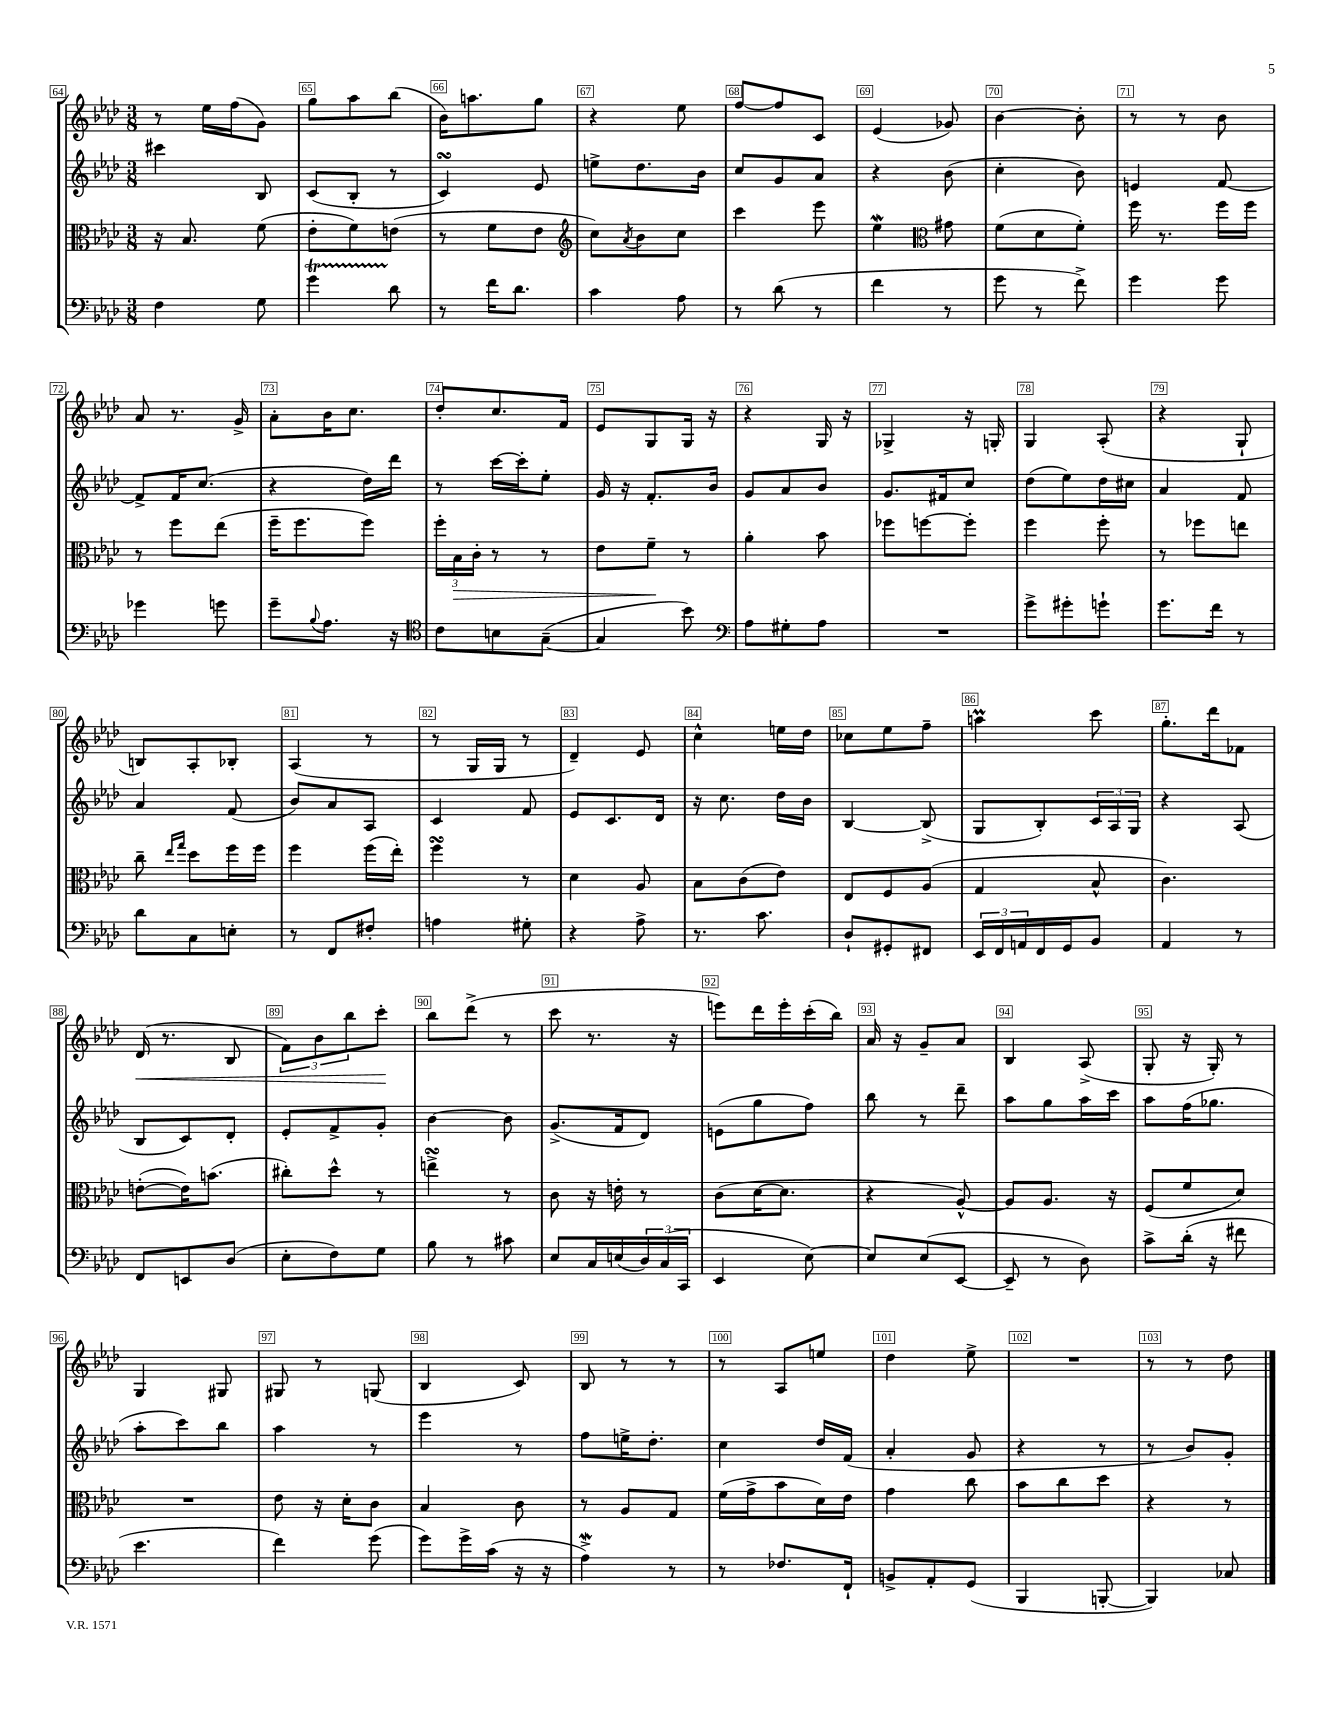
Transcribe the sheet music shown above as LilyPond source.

<<
\new StaffGroup <<
\new Staff = "s0" {
    \clef treble \key aes \major \numericTimeSignature \time 3/8
    r8 ees''16 f''16( g'8) |
    g''8 aes''8 bes''8( |
    bes'16) a''8. g''8 |
    r4 ees''8 |
    f''8~ f''8 c'8 |
    ees'4( ges'8) |
    bes'4~ bes'8-. |
    r8 r8 bes'8 |
    aes'8 r8. g'16-> |
    aes'8-. bes'16 c''8. |
    des''8-. c''8. f'16 |
    ees'8 g8 g16 r16 |
    r4 g16 r16 |
    ges4-> r16 g16-. |
    g4 aes8-.( |
    r4 g8-! |
    b8) aes8-. bes8-. |
    aes4( r8 |
    r8 g16 g16 r8 |
    des'4--) ees'8 |
    c''4-^ e''16 des''16 |
    ces''8 ees''8 f''8-- |
    a''4\prall c'''8 |
    g''8.-. des'''16 fes'8 |
    des'16\<( r8. bes8 |
    \tuplet 3/2 { f'8) bes'8 bes''8 } c'''8-.\! |
    bes''8 des'''8->( r8 |
    c'''8 r8. r16 |
    e'''8) des'''16 e'''16-. c'''16-.( bes''16) |
    aes'16 r16 g'8-- aes'8 |
    bes4 aes8->( |
    g8-. r16 g16-.) r8 |
    g4 gis8 |
    gis8 r8 g8( |
    bes4 c'8) |
    bes8 r8 r8 |
    r8 aes8 e''8 |
    des''4 ees''8-> |
    R4. |
    r8 r8 des''8 \bar "|." |
}
\new Staff = "s1" {
    \clef treble \key aes \major \numericTimeSignature \time 3/8
    cis'''4 bes8 |
    c'8( bes8-. r8 |
    c'4\turn) ees'8 |
    e''8-> des''8. bes'16 |
    c''8 g'8 aes'8 |
    r4 bes'8( |
    c''4-. bes'8) |
    e'4 f'8~ |
    f'8-> f'16 c''8.( |
    r4 des''16) des'''16 |
    r8 c'''16~ c'''16-. ees''8-. |
    g'16 r16 f'8.-. bes'16 |
    g'8 aes'8 bes'8 |
    g'8. fis'16 c''8 |
    des''8( ees''8) des''16 cis''16 |
    aes'4 f'8 |
    aes'4 f'8( |
    bes'8) aes'8 aes8 |
    c'4 f'8 |
    ees'8 c'8. des'16 |
    r16 c''8. des''16 bes'16 |
    bes4~ bes8->( |
    g8 bes8-.) \tuplet 3/2 { c'16 aes16 g16 } |
    r4 aes8( |
    bes8 c'8) des'8-. |
    ees'8-. f'8-> g'8-. |
    bes'4~ bes'8 |
    g'8.->( f'16 des'8) |
    e'8( g''8 f''8) |
    bes''8 r8 des'''8-- |
    aes''8 g''8 aes''16 c'''16 |
    aes''8 f''16( ges''8. |
    aes''8-. c'''8) bes''8 |
    aes''4 r8 |
    ees'''4 r8 |
    f''8 e''16-> des''8.-. |
    c''4 des''16 f'16( |
    aes'4-. g'8 |
    r4 r8 |
    r8 bes'8) g'8-. \bar "|." |
}
\new Staff = "s2" {
    \clef alto \key aes \major \numericTimeSignature \time 3/8
    r16 bes8. f'8( |
    ees'8-. f'8) e'8( |
    r8 f'8 ees'8 |
    \clef treble c''8) \acciaccatura { aes'8 } bes'8 c''8 |
    c'''4 ees'''8 |
    ees''4\mordent \clef alto gis'8 |
    f'8( des'8 f'8-.) |
    f''16 r8. f''16 f''16 |
    r8 f''8 ees''8( |
    f''16-- f''8. f''8) |
    \tuplet 3/2 { f''16-. bes16\> c'16-. } r8 r8 |
    ees'8 f'8--\! r8 |
    aes'4-. bes'8 |
    fes''8 f''8~ f''8-. |
    f''4 f''8-. |
    r8 fes''8 e''8 |
    c''8-- \grace { ees''16 g''16 } des''8 f''16 f''16 |
    f''4 f''16( ees''16-.) |
    f''4\turn r8 |
    des'4 aes8 |
    bes8 c'8( ees'8) |
    ees8 f8 aes8( |
    g4 bes8-^ |
    c'4.) |
    e'8~-.( e'16) b'8.( |
    cis''8-.) des''8-^ r8 |
    e''4->\turn r8 |
    c'8 r16 e'16-. r8 |
    c'8( des'16~ des'8. |
    r4 aes8~-^) |
    aes8 aes8. r16 |
    f8( f'8 des'8) |
    R4. |
    ees'8 r16 des'16-. c'8 |
    bes4 c'8 |
    r8 aes8 g8 |
    f'16( g'16-> bes'8 des'16) ees'16 |
    g'4 c''8 |
    bes'8 c''8 des''8 |
    r4 r8 \bar "|." |
}
\new Staff = "s3" {
    \clef bass \key aes \major \numericTimeSignature \time 3/8
    f4 g8 |
    g'4\startTrillSpan des'8\stopTrillSpan |
    r8 f'16 des'8. |
    c'4 aes8 |
    r8 des'8( r8 |
    f'4 r8 |
    g'8 r8 f'8->) |
    g'4 g'8 |
    ges'4 g'8 |
    g'8-- \appoggiatura { bes8 } aes8. r16 |
    \clef tenor c'8 b8 g8~--( |
    g4 bes'8) |
    \clef bass aes8 gis8-. aes8 |
    R4. |
    g'8-> gis'8-. g'8-! |
    g'8. f'16 r8 |
    des'8 c8 e8-. |
    r8 f,8 fis8-. |
    a4 gis8-. |
    r4 aes8-> |
    r8. c'8. |
    des8-! gis,8-. fis,8 |
    \tuplet 3/2 { ees,16 f,16 a,16 } f,16 g,16 bes,8 |
    aes,4 r8 |
    f,8 e,8 des8( |
    ees8-. f8) g8 |
    bes8 r8 cis'8 |
    ees8 c16 e16( \tuplet 3/2 { des16) c16( c,16 } |
    ees,4 ees8~) |
    ees8 ees8( ees,8~ |
    ees,8-- r8 des8) |
    c'8-> des'16-.( r16 fis'8 |
    ees'4. |
    f'4) g'8( |
    g'8) g'16-> c'16( r16 r16 |
    aes4->\mordent) r8 |
    r8 fes8. f,16-! |
    b,8-> aes,8-. g,8( |
    bes,,4 b,,8~-. |
    b,,4) ces8 \bar "|." |
}
>>
>>
\layout { \context { \Score currentBarNumber = #64 \override BarNumber.break-visibility = ##(#f #t #t) barNumberVisibility = #all-bar-numbers-visible \override BarNumber.stencil = #(make-stencil-boxer 0.1 0.3 ly:text-interface::print) } }
